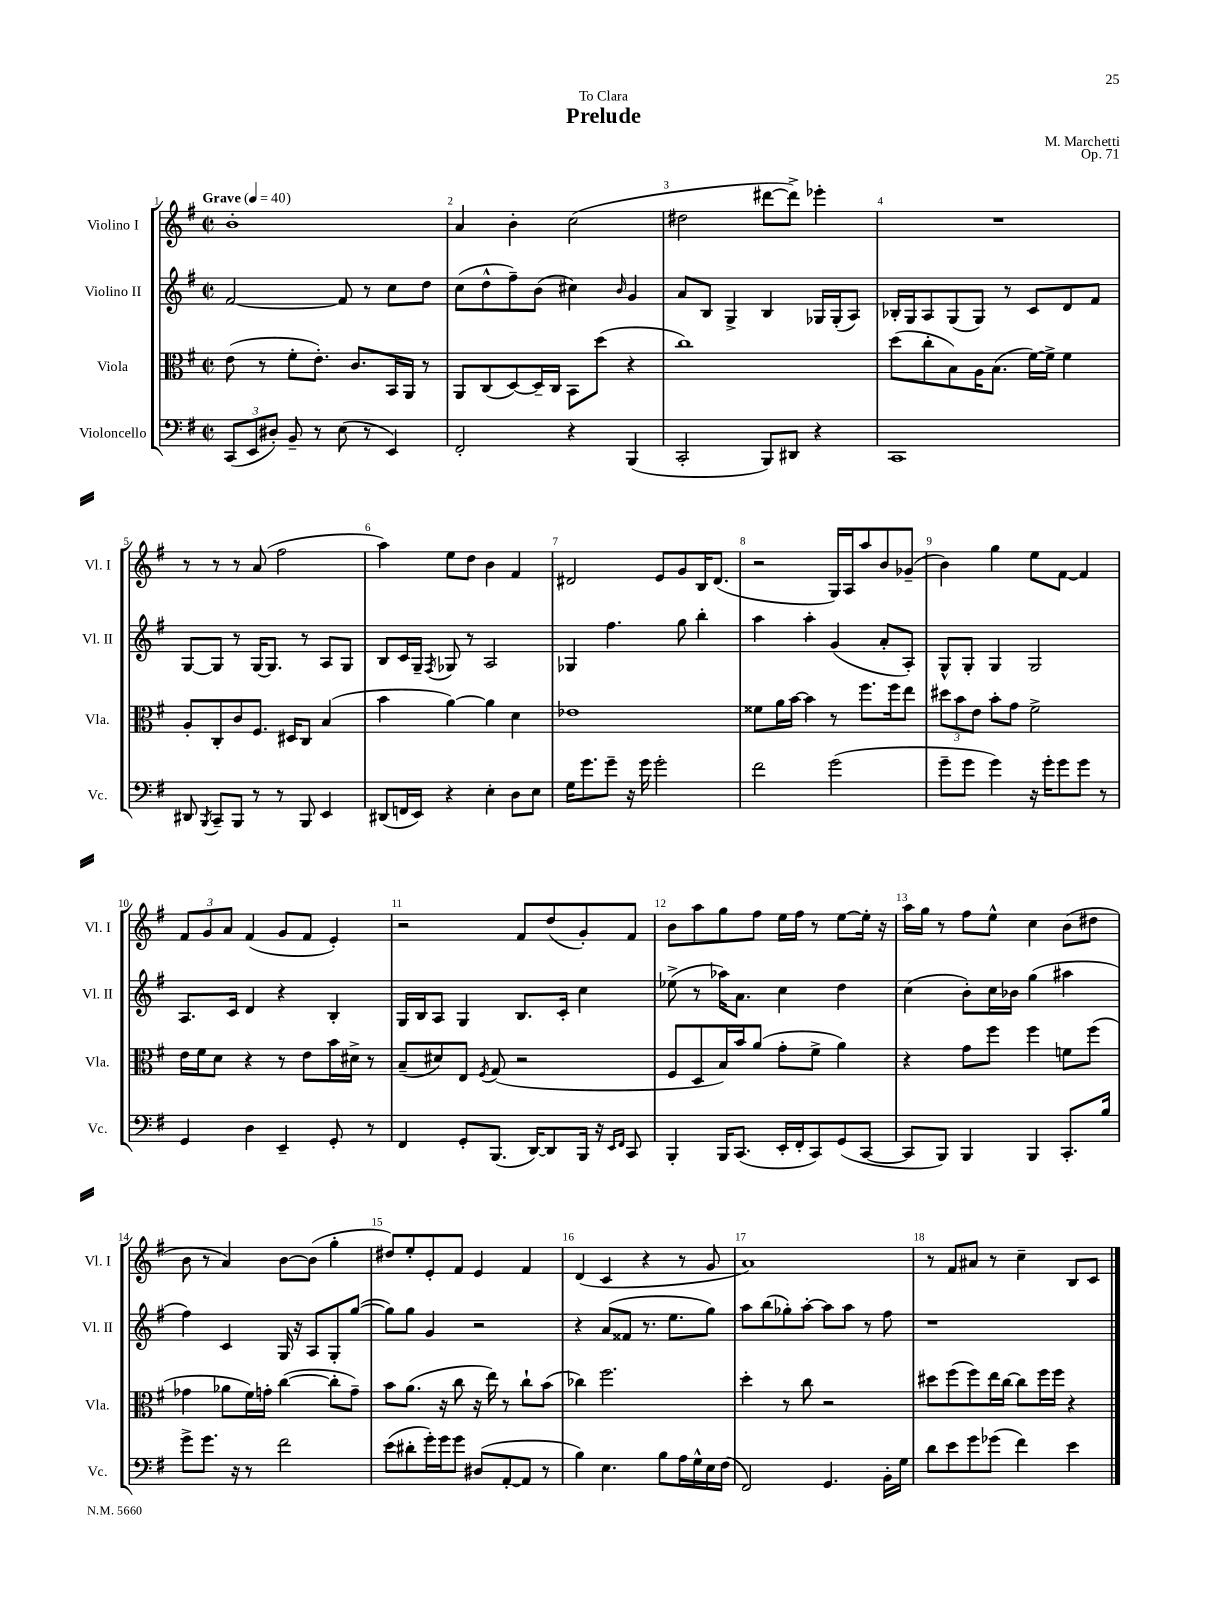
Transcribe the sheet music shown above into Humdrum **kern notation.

**kern	**kern	**kern	**kern
*staff4	*staff3	*staff2	*staff1
*clefF4	*clefC3	*clefG2	*clefG2
*k[f#]	*k[f#]	*k[f#]	*k[f#]
*M2/2	*M2/2	*M2/2	*M2/2
*met(c|)	*met(c|)	*met(c|)	*met(c|)
*MM40	*MM40	*MM40	*MM40
(12CC	(8e	[2f#	1b'
12EE	.	.	.
.	8r	.	.
12D#')	.	.	.
8BB~	8f#'	.	.
8r	8.e')	.	.
(8E	.	8f#]	.
.	8.c	.	.
8r	.	8r	.
4EE)	16BB	8cc	.
.	16AA	.	.
.	8r	8dd	.
=	=	=	=
2FF#'	8AA	(8cc	4a
.	(8C	8dd^^	.
.	[8D)	8ff#~)	4b'
.	16D~]	(8b	.
.	16C	.	.
4r	8BB	4cc#)	(2cc
.	(8dd	.	.
.	.	16qqb	.
(4BBB	4r	4g	.
=	=	=	=
2CC'	1cc)	8a	2dd#
.	.	8B	.
.	.	4G^	.
8BBB)	.	4B	[8ddd#
8DD#	.	.	8ddd#^])
4r	.	16G-	4eee-'
.	.	(16G-'	.
.	.	8A)	.
=	=	=	=
1CC	(8dd	16B-'	1r
.	.	16G	.
.	8cc'	8A	.
.	8B)	(8G	.
.	16A	8G)	.
.	(8.B	.	.
.	.	8r	.
.	[16f#)	8c	.
.	16f#^]	.	.
.	4f#	8d	.
.	.	8f#	.
=	=	=	=
8DD#	8A'	[8G	8r
8qBBB	.	.	.
8CC~	8C'	8G]	8r
8BBB	8c	8r	8r
8r	8.F#	[16G	(8a
.	.	8.G]	.
8r	.	.	2ff#
.	16D#	.	.
8BBB	8C	8r	.
4EE	(4B	8A	.
.	.	8G	.
=	=	=	=
(8DD#	4b	8B	4aa)
16FF	.	16c	.
16EE)	.	16G~	.
.	.	8qF#	.
4r	[4a)	8G-	8ee
.	.	8r	8dd
4E'	4a]	2A	4b
8D	4d	.	4f#
8E	.	.	.
=	=	=	=
16G	1e-	4G-	2d#
8.g	.	.	.
8g~	.	4.ff#	.
16r	.	.	.
16g	.	.	.
2g'	.	.	8e
.	.	8gg	8g
.	.	4bb'	16B
.	.	.	(8.d#
=	=	=	=
2f#	8f##	4aa	2r
.	16a	.	.
.	[16b	.	.
.	4b]	4aa'	.
(2g	8r	(4g	16G)
.	.	.	16A
.	8.ff#	.	8aa
.	.	8a'	8b
.	16ff#	.	.
.	8ee	8A')	(8g-~
=	=	=	=
8g~	12dd#	8G^^	4b)
.	12b	.	.
8g	.	8G'	.
.	12e	.	.
4g)	8b'	4G	4gg
.	8g	.	.
16r	2f#^	2G	8ee
16g'	.	.	.
8g	.	.	[8f#
8g	.	.	4f#]
8r	.	.	.
=	=	=	=
4GG	16e	8.A	12f#
.	16f#	.	.
.	.	.	12g
.	8d	.	.
.	.	.	12a
.	.	16c	.
4D	4r	4d	(4f#
4EE~	8r	4r	8g
.	8e	.	8f#
8GG'	16b	4B'	4e')
.	16d#^	.	.
8r	8r	.	.
=	=	=	=
4FF#	(8B~	16G	2r
.	.	16B	.
.	8d#)	8A	.
8GG'	8E	4G	.
.	8qF#	.	.
(8.BBB	(8G	.	.
.	2r	8.B	8f#
[16DD)	.	.	.
8DD]	.	.	(8dd
.	.	16c'	.
16BBB	.	4cc	8g')
16r	.	.	.
16qqEE	.	.	.
16qqFF#	.	.	.
8CC	.	.	8f#
=	=	=	=
4BBB'	8F#	(8ee-^	8b
.	8D	8r	8aa
16BBB	16B)	16aa-)	8gg
(8.CC	16b	8.a	.
.	(8a	.	8ff#
16EE'	8g'	4cc	16ee
16FF#'	.	.	16ff#
8CC)	8f#^	.	8r
(8GG	4a)	4dd	[8ee
[8CC	.	.	16ee']
.	.	.	16r
=	=	=	=
8CC]	4r	(4cc	16aa
.	.	.	16gg
8BBB)	.	.	8r
4BBB	8g	8b')	8ff#
.	8ff#	16cc	8ee^^
.	.	16b-	.
4BBB	4ff#	(4gg	4cc
8.CC'	8f	4aa#	(8b
.	(8ff#	.	8dd#
16B	.	.	.
=	=	=	=
8g^	4g-	4ff#)	8b
8.g	.	.	8r
.	8a-	4c	4a)
16r	.	.	.
8r	16f#)	.	.
.	16g'	.	.
2f#	([4cc	16G	[8b
.	.	16r	.
.	.	8A	(8b]
.	8cc']	8G'	4gg'
.	8g~)	([8gg	.
=	=	=	=
(8e	8b	8gg])	8dd#)
8d#'	(8.a	8gg	8ee'
16g')	.	4g	8e'
16g	16r	.	.
8g	8cc	.	8f#
(8D#	16r	2r	4e
.	16ee)	.	.
[8AA'	8r	.	.
8AA]	8cc`	.	4f#
8r	(8b	.	.
=	=	=	=
4B)	4cc-)	4r	(4d
4.E	2.ff#	(8a	4c
.	.	8f##	.
.	.	8.r	4r
8B	.	.	.
.	.	8.ee	.
16A	.	.	8r
16G^^	.	.	.
16E	.	8gg)	8g
(16F#	.	.	.
=	=	=	=
2FF#)	4dd'	8aa	1a)
.	.	(8bb	.
.	8r	8gg-')	.
.	8cc	[8aa'	.
4.GG	2r	8aa]	.
.	.	8aa	.
.	.	8r	.
16BB'	.	8ff#	.
16G	.	.	.
=	=	=	=
8d	8dd#	1r	8r
8e	(8ff#	.	8f#
8g	8ff#)	.	8a#
(8g-	16ee	.	8r
.	[16cc	.	.
4f#)	8cc]	.	4cc~
.	16ff#	.	.
.	16ff#	.	.
4e	4r	.	8B
.	.	.	8c
==	==	==	==
*-	*-	*-	*-
